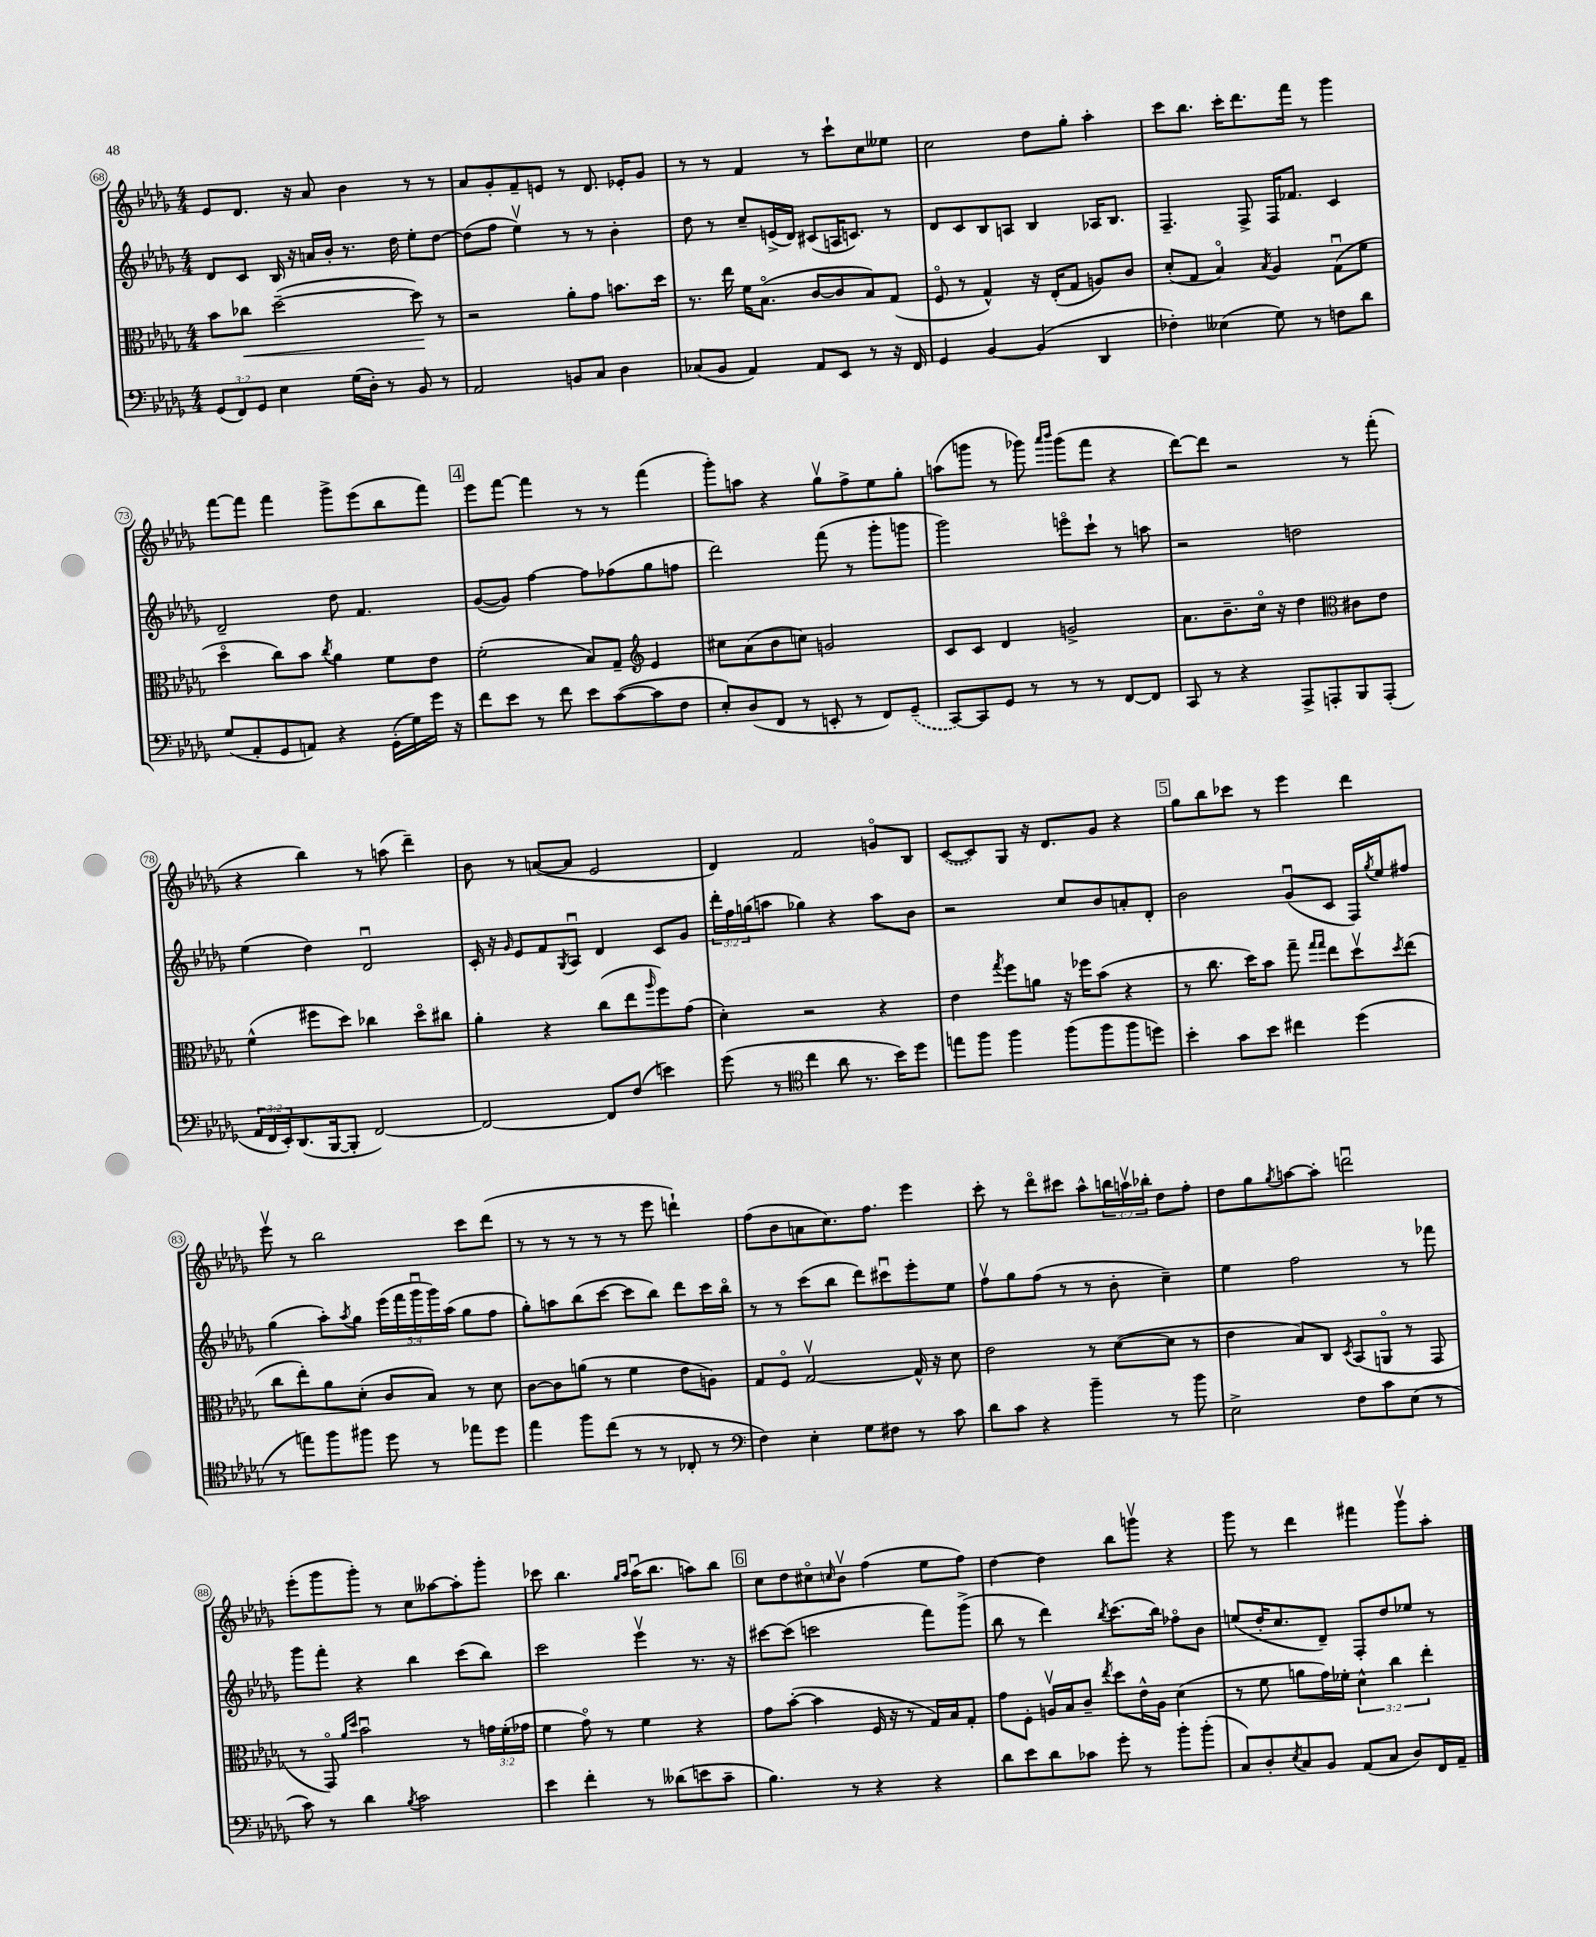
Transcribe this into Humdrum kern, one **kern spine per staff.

**kern	**kern	**kern	**kern
*staff4	*staff3	*staff2	*staff1
*clefF4	*clefC3	*clefG2	*clefG2
*k[b-e-a-d-g-]	*k[b-e-a-d-g-]	*k[b-e-a-d-g-]	*k[b-e-a-d-g-]
*M4/4	*M4/4	*M4/4	*M4/4
(12GG-/L	8b-\L	8d-/L	8e-/L
12FF/)	.	.	.
.	8cc-\J	8c/J	8.d-/J
12GG-/J	.	.	.
4E-\	([2dd-~\	16B-/	.
.	.	16r	16r
.	.	16a/LL	8a-/
.	.	16b-'/JJ	.
(16G-\LL	.	8.r	4b-\
16D-'\JJ)	.	.	.
8r	.	.	.
.	.	16dd-\	.
8BB-/	8dd-\])	8ee-'\L	8r
8r	8r	[8dd-\J	8r
=	=	=	=
2AA-/	2r	(8dd-\]L	8a-/L
.	.	8ff\J	8g-'/
.	.	4ee-v\)	8f~/
.	.	.	8e/J
8BB/L	8a-'\L	8r	8r
8C/J	8g-\J	8r	8.d-/
4D-\	8.b\L	4b-'\	.
.	.	.	16e-'/LK
.	.	.	8g-/J
.	16dd-\Jk	.	.
=	=	=	=
(8C-/L	8.r	8dd-\	8r
8BB-/J	.	8r	8r
.	16ee-\	.	.
4AA-/)	16f\LK	8cc~/L	4f/
.	(8.B-o\J	.	.
.	.	(16e^/L	.
.	.	16d-/JJ)	.
8AA-/L	[8c/L	(8c#/L	8r
8EE-/J	8c/]	16A/K	8ccc`\L
.	.	8.c/J)	.
8r	8B-/)	.	8cc\
16r	(8G-/J	8r	8ee--\J
16FF/	.	.	.
=	=	=	=
4GG-/	8Fo/	8d-/L	2cc\
.	8r	8c/	.
[4BB-/	4G-^^/)	8B-/	.
.	.	8A/J	.
(4BB-/]	16r	4B-/	8dd-\L
.	(16E-'/LK	.	.
.	8G-/J	.	8gg-'\J
4DD-/	8A/L)	16A-/LK	4aa-'\
.	.	8.B-/J	.
.	8c/J	.	.
=	=	=	=
4F-'\)	(8d-'/L	4.F~/	8ccc\L
.	8G-/J	.	8.bb-\J
(4E--\	4B-o/)	.	.
.	.	.	16ccc'\LK
.	.	8F^/	8.ddd-\
.	8qB-/	.	.
8G-\)	4A-/	16F/LK	.
.	.	8.f-/J	16fff\Jk
8r	.	.	8r
8F\L	(8G-u\L	4c/	4ggg-\
8d-\J	8f\J	.	.
=	=	=	=
(8G-/L	4dd-o\	2d-~/	[8fff\L
8AA-'/	.	.	8fff\]J
8GG-/	8cc\L)	.	4fff\
8AA/J)	8b-\J	.	.
.	8qcc/	.	.
4r	4a-\	8dd-\	8ggg-^\L
.	.	4.f/	(8eee-\
(16GG-'\LL	8f\L	.	8bb-\
16G-\)	.	.	.
16g-\JJ	8e-\J	.	8fff\J)
16r	.	.	.
=	=	=	=
8f\L	(2f'\	([8g-/L	8eee-\L
8e-\J	.	8g-/]J)	[8fff\J
8r	.	[4ff\	4fff\]
8f\	.	.	.
8e-\L	8B-/L)	8ff\]L	8r
([8c\	8G-~/J	(8ff-\	8r
*	*clefG2	*	*
8c\]	4e-/	8gg-\	(4fff\
8F\J	.	8ff\J	.
=	=	=	=
8E-'/L)	8cc#\L	2ddd-\)	8ggg-'\L)
(8D-/	(8a-\	.	8aa\J
8FF/J	8b-\	.	4r
8r	8cc\J)	.	.
8EE'/	2g/	(8fff\	8gg-v\L
8r	.	8r	8ff^\
8FF/L)	.	8ggg-'\L	8ee-\
(8GG-~/J	.	8ggg\J	8gg-'\J
=	=	=	=
[8CC/L)	8c/L	2ggg-\)	(8aa\L
8CC/]	8c/J	.	8ggg\J
8GG-/J	4d-/	.	8r
8r	.	.	8ggg-\)
.	.	.	16qqaaa-/LL
.	.	.	16qqbbb-/JJ
8r	2g^/	8eeeo\L	(8ggg-\L
8r	.	8ccc`\J	8fff\J
[8FF/L	.	8r	4r
8FF/]J	.	8aa\	.
=	=	=	=
8CC/	8.a-\L	2r	[8ddd-\L)
8r	.	.	8ddd-\]J
.	8.b-~\	.	.
4r	.	.	2r
.	16cco\Jk	.	.
.	16r	.	.
8AAA-^/L	4dd-\	2dd\	.
8AAA'/	.	.	.
*	*clefC3	*	*
8BBB-/	8c#\L	.	8r
(8AAA'/J	8e-\J	.	(8fff'\
=	=	=	=
24AA-/LL	(4f^^\	(4ee-\	4r
24FF/	.	.	.
24EE-'/J)	.	.	.
(8.DD-/	.	.	.
.	8ff#\L	4dd-\)	4bb-\)
[16BBB-/k	.	.	.
8BBB-'/]J	8dd-\J)	.	.
[2FF/)	4cc-\	2d-u/	8r
.	.	.	(8aa\
.	8dd-o\L	.	4ddd-~\)
.	8cc#\J	.	.
=	=	=	=
2FF/_	4a-'\	16c'/	8b-\
.	.	16r	.
.	.	16qqg-/	.
.	.	8e-/L	8r
.	4r	8f/	([8a/L
.	.	8qG-/	.
.	.	8A-u/J	8a/]J
8FF/]L	(8cc\L	4d-/	2e-/
(8F/J	8ee-\	.	.
.	16qqaa-/	.	.
4e\)	8ff\)	8c/L	.
.	(8g-\J	8g-/J	.
=	=	=	=
(8g-\	4d-'\)	24ddd-'\LL	4d-/)
.	.	24ff\	.
.	.	(24gg\J	.
8r	.	8aa\J	.
*clefC4	*	*	*
4cc\	2r	4gg-\)	2f/
8a-\	.	4r	.
8.r	.	.	.
.	4r	8aa\L	8go/L
16b-\LK)	.	.	.
8dd-\J	.	8b-\J	8B-/J
=	=	=	=
8ee\L	4e-\	2r	([8c/L
8ff\J	.	.	8c/])
.	8qgg-/	.	.
4ff\	8ff\L	.	8G-/J
.	8a\J	.	16r
.	.	.	8.d-/L
(8ff\L	16r	8cc/L	.
.	16ff-\LK	.	.
8ff\	(8b-\J	8b-/	8g-/J
8ff\	4r	8a'/	4r
8dd\J)	.	8d-'/J	.
=	=	=	=
4b-'\	8r	2b-\	8gg-\L
.	8.cc\	.	8bb-\
8g-\L	.	.	8ccc-\J
.	16dd-\LK)	.	.
8b-\J	8b-\J	.	8r
4cc#\	8gg-~\	(8g-u/L	4eee-\
.	16qqgg-/LL	.	.
.	16qqgg-/JJ	.	.
.	8ee-\L	8c/J	.
(4dd-\	8dd-v\	16F/LL)	4ddd-\
.	.	8qgg-/	.
.	.	16ee-/J	.
.	8qdd-/	.	.
.	(8ee-\J	8ff#/J	.
=	=	=	=
8r	8cc\L	(4gg-\	8eee-v\
8ee\L)	8ee-'\)	.	8r
8ff\	8a-\	8aa-'\L)	2bb-\
.	.	8qaa-/	.
8ff#\J	(8d-'\J	8gg-\J	.
8dd-\	8c/L	(20eee-\LL	.
.	.	20fff\	.
.	.	20ggg-u\	.
8r	8B-/J)	.	.
.	.	20ggg-\)	.
.	.	(20aa-\JJ	.
8ee-\L	8r	8gg-\L	8ccc\L
8dd-\J	8d-\	8ff\J	(8ddd-\J
=	=	=	=
4ee-\	[8c\L	8gg-'\L)	8r
.	8c\]	8aa\	8r
8ff\L	(8a\J	(8bb-\	8r
(8cc\J	8r	[8ccc\J	8r
8r	4f\	8ccc\]L	8r
8r	.	8bb-\J)	8eee-\
8C-'/	8e-\L	8ddd-\L	4ddd`\)
8r	8A\J)	16ccc\L	.
.	.	16bb-o\JJ	.
=	=	=	=
*clefF4	*	*	*
4F\)	8G-/L	8r	(8ff\L
.	8Fo/J	8r	8b-\
4E-'\	[2G-v/	(8ccc\L	8a\
.	.	8bb-\J	8.cc\)
8G-\L	.	8ddd-\L)	.
.	.	.	8.ff\J
8F#\J	.	8ccc#u\	.
8r	16G-^^/]	8eee-'\	4eee-\
.	16r	.	.
8c\	8d-\	8ee-\J	.
=	=	=	=
8d-\L	2e-\	8ffv\L	8ccc'\
8c\J	.	8gg-\	8r
4r	.	(8ff\J	8ddd-o\L
.	.	8r	8ccc#\J
4b-~\	8r	8r	8aa-^^\L
.	([8d-\L	8b-'\	24bb\L
.	.	.	24aav\
.	.	.	24bb-'\JJ
8r	8d-\]J	4cc~\)	8dd-\L
8b-\	8r	.	8ff'\J
=	=	=	=
2E-^\	4e-\	4ee-\	8dd-\L
.	.	.	8gg-\
.	.	.	8qgg-/
.	8B-/L)	2ff\	[8aa\
.	8C/J	.	8aa'\]J
.	8qD-/	.	.
8F\L	(8BB-/L	.	2dddu\
8c\	8AAo/J	.	.
(8E-\J	8r	8r	.
8r	8GG-/	8fff-\	.
=	=	=	=
8c\)	8r	8ggg-\L	(8eee-'\L
8r	8GG-o/)	8fff'\J	8ggg-\
.	16qqa-/LL	.	.
.	16qqdd-/JJ	.	.
4d-\	2b-u\	4r	8ggg-'\J)
.	.	.	8r
8qB-/	.	.	.
2c\	.	4bb-\	8cc\L
.	.	.	[8aa--\
.	8r	(8ccc\L	8aa--'\]
.	24g\LL	8bb-\J)	8ggg-'\J
.	(24f'\	.	.
.	24g-\JJ	.	.
=	=	=	=
4e-\	4f\	2ccc\	8ccc-\
.	.	.	4.bb-\
4f'\	8g-o\)	.	.
.	8r	.	.
.	.	.	16qqgg-/LL
.	.	.	16qqaa-/JJ
8r	4f\	4eee-v\	(16aa-u\LK
.	.	.	8.bb-\J
(8d--\L	.	.	.
8e\	4r	8.r	8aa\L)
8c~\J	.	.	8bb-\J
.	.	16r	.
=	=	=	=
4.B-\)	8g-\L	[8ccc#\L	8cc\L
.	([8b-'\J	(8ccc#\]J	8dd-\
.	4b-\]	2ccc\	8cc#o\
.	.	.	16qqcc/
8r	.	.	8b-v\J
4r	16F/	.	(4ff\
.	16r	.	.
.	8r	.	.
4r	16G-/LL)	8fff\L)	8ee-\L
.	16B-/J	.	.
.	8G-'/J	(8ggg-^\J	8ff\J)
=	=	=	=
8d-\L	8g-\L	8bb-\	[4dd-\
8e-\	8F'\J	8r	.
8d-\	16Av/LL	4ddd-\)	4dd-\]
.	16B-/J	.	.
8c-\J	8c~/J	.	.
.	8qee-/	8qbb-/	.
8g-'\	8dd-\L	(8.ccc\L	8bb-\L
8r	16e-^^\L	.	8gggv\J
.	16A\JJ	16bb-\Jk)	.
8b-'\L	(4d-\	8ff-o\L	4r
(8b-'\J	.	8b-\J	.
=	=	=	=
8C/L)	8r	(8ee/L	8ggg-\
8D-'/	8f\	16dd-'/K	8r
.	.	8.cc/	.
8qE-/	.	.	.
8C/	8a\L	.	4ddd-\
8BB-/J	16g-\L)	8d-~/J)	.
.	16f-'\JJ	.	.
(8AA-/L	6d-^^\	8F'/L	4fff#\
8C/J	.	8dd-/	.
.	6cc\	.	.
8D-/L)	.	8ee-/J	8ggg-v\L
.	6ee-'\	.	.
16FF/L	.	8r	8aa-'\J
16AA-~/JJ	.	.	.
==	==	==	==
*-	*-	*-	*-
